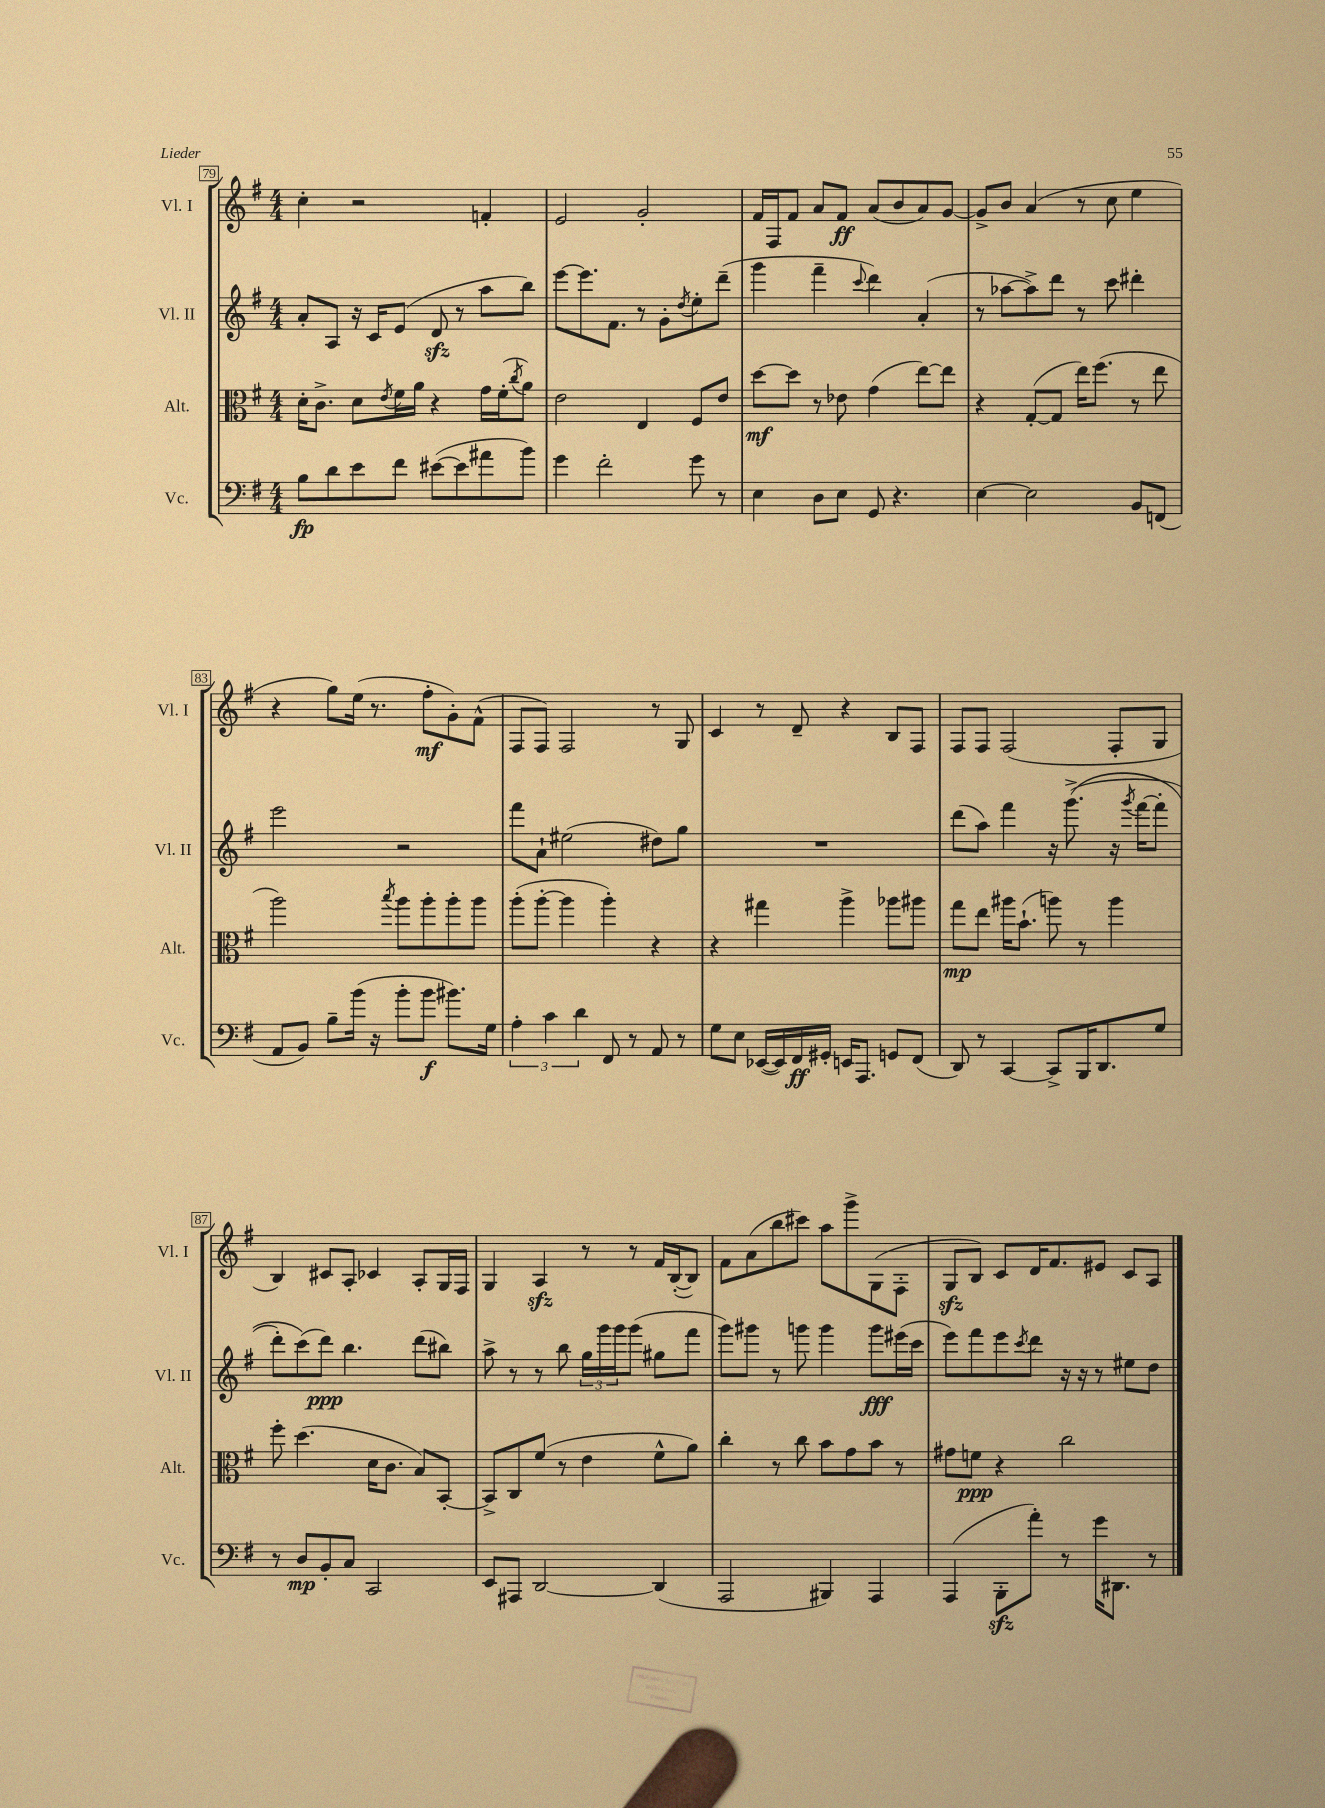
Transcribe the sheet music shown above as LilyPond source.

<<
\new StaffGroup <<
\new Staff = "s0" \with { instrumentName = "Vl. I" shortInstrumentName = "Vl. I" } {
    \clef treble \key g \major \numericTimeSignature \time 4/4
    c''4-. r2 f'4-. |
    e'2 g'2-. |
    fis'16 fis16 fis'8 a'8 fis'8\ff a'8( b'8 a'8) g'8~ |
    g'8-> b'8 a'4( r8 c''8 e''4 |
    r4 g''8) e''16( r8. fis''8-.\mf g'8-.) fis'8-^( |
    fis8 fis8) fis2 r8 g8 |
    c'4 r8 d'8-- r4 b8 fis8 |
    fis8 fis8 fis2( fis8-. g8 |
    b4) cis'8 a8-. ces'4 a8-. g16 fis16 |
    g4 a4\sfz r8 r8 fis'16 b16~-.( b8) |
    fis'8 a'8( b''8 cis'''8) a''8 g'''8-> g8( fis8-. |
    g8\sfz b8) c'8 d'16 fis'8. eis'8 c'8 a8 \bar "|." |
}
\new Staff = "s1" \with { instrumentName = "Vl. II" shortInstrumentName = "Vl. II" } {
    \clef treble \key g \major \numericTimeSignature \time 4/4
    a'8-. a8 r16 c'16 e'8( d'8\sfz r8 a''8 b''8) |
    e'''8~ e'''8. fis'8. r8 g'8-. \acciaccatura { d''8 } e''8-. d'''8--( |
    g'''4 fis'''4-- \appoggiatura { c'''8 } d'''4) a'4-.( |
    r8 aes''8~ aes''8->) d'''8 r8 c'''8 dis'''4-. |
    e'''2 r2 |
    fis'''8 a'8-! eis''2( dis''8) g''8 |
    R1 |
    d'''8( a''8) fis'''4 r16 g'''8.->(\( r16 \acciaccatura { g'''8 } fis'''16~ fis'''8-. |
    d'''8-.) c'''8(\) d'''8\ppp) b''4. d'''8( bis''8) |
    a''8-> r8 r8 b''8 \tuplet 3/2 { g''16 g'''16 g'''16 } g'''8( gis''8 fis'''8 |
    g'''8) gis'''8 r8 g'''8 g'''4 g'''8\fff eis'''16( c'''16 |
    e'''8) fis'''8 e'''8 \acciaccatura { c'''8 } d'''8 r16 r16 r8 eis''8 d''8 \bar "|." |
}
\new Staff = "s2" \with { instrumentName = "Alt." shortInstrumentName = "Alt." } {
    \clef alto \key g \major \numericTimeSignature \time 4/4
    d'16-. c'8.-> d'8 \acciaccatura { e'8 } fis'16 a'16 r4 g'16 fis'16-.( \acciaccatura { c''8 } a'8) |
    e'2 e4 fis8 e'8 |
    d''8~\mf d''8 r8 ees'8 g'4( e''8~) e''8 |
    r4 g8~-.( g8 e''16) fis''8.( r8 e''8 |
    a''2) \acciaccatura { b''8 } a''8 a''8-. a''8-. a''8 |
    a''8-.( a''8~-. a''4 a''4-.) r4 |
    r4 gis''4 a''4-> aes''8 ais''8 |
    g''8\mp e''8 ais''16 b'8.-!( a''8) r8 a''4 |
    fis''8-. d''4.( d'16 c'8. b8) b,8~-. |
    b,8-> c8 fis'8( r8 e'4 fis'8-^ a'8) |
    c''4-. r8 c''8 b'8 g'8 b'8 r8 |
    gis'8 f'8\ppp r4 c''2 \bar "|." |
}
\new Staff = "s3" \with { instrumentName = "Vc." shortInstrumentName = "Vc." } {
    \clef bass \key g \major \numericTimeSignature \time 4/4
    b8\fp d'8 e'8 fis'8 eis'8~( eis'8 ais'8 b'8) |
    g'4 fis'2-. g'8 r8 |
    e4 d8 e8 g,8 r4. |
    e4~ e2 b,8 f,8( |
    a,8 b,8) b8-- b'16( r16 b'8-. b'8\f bis'8.) g16 |
    \tuplet 3/2 { a4-. c'4 d'4 } fis,8 r8 a,8 r8 |
    g8 e8 ees,16~( ees,16) fis,16\ff gis,16-. e,16 a,,8. g,8 fis,8( |
    d,8) r8 c,4~ c,8-> b,,16 d,8. g8 |
    r8 d8\mp b,8-. c8 c,2 |
    e,8 ais,,8 d,2~ d,4( |
    a,,2 bis,,4) a,,4 |
    a,,4( b,,8-.\sfz a'8-.) r8 g'16 dis,8. r8 \bar "|." |
}
>>
>>
\layout { \context { \Score currentBarNumber = #79 \override BarNumber.stencil = #(make-stencil-boxer 0.1 0.3 ly:text-interface::print) } }
